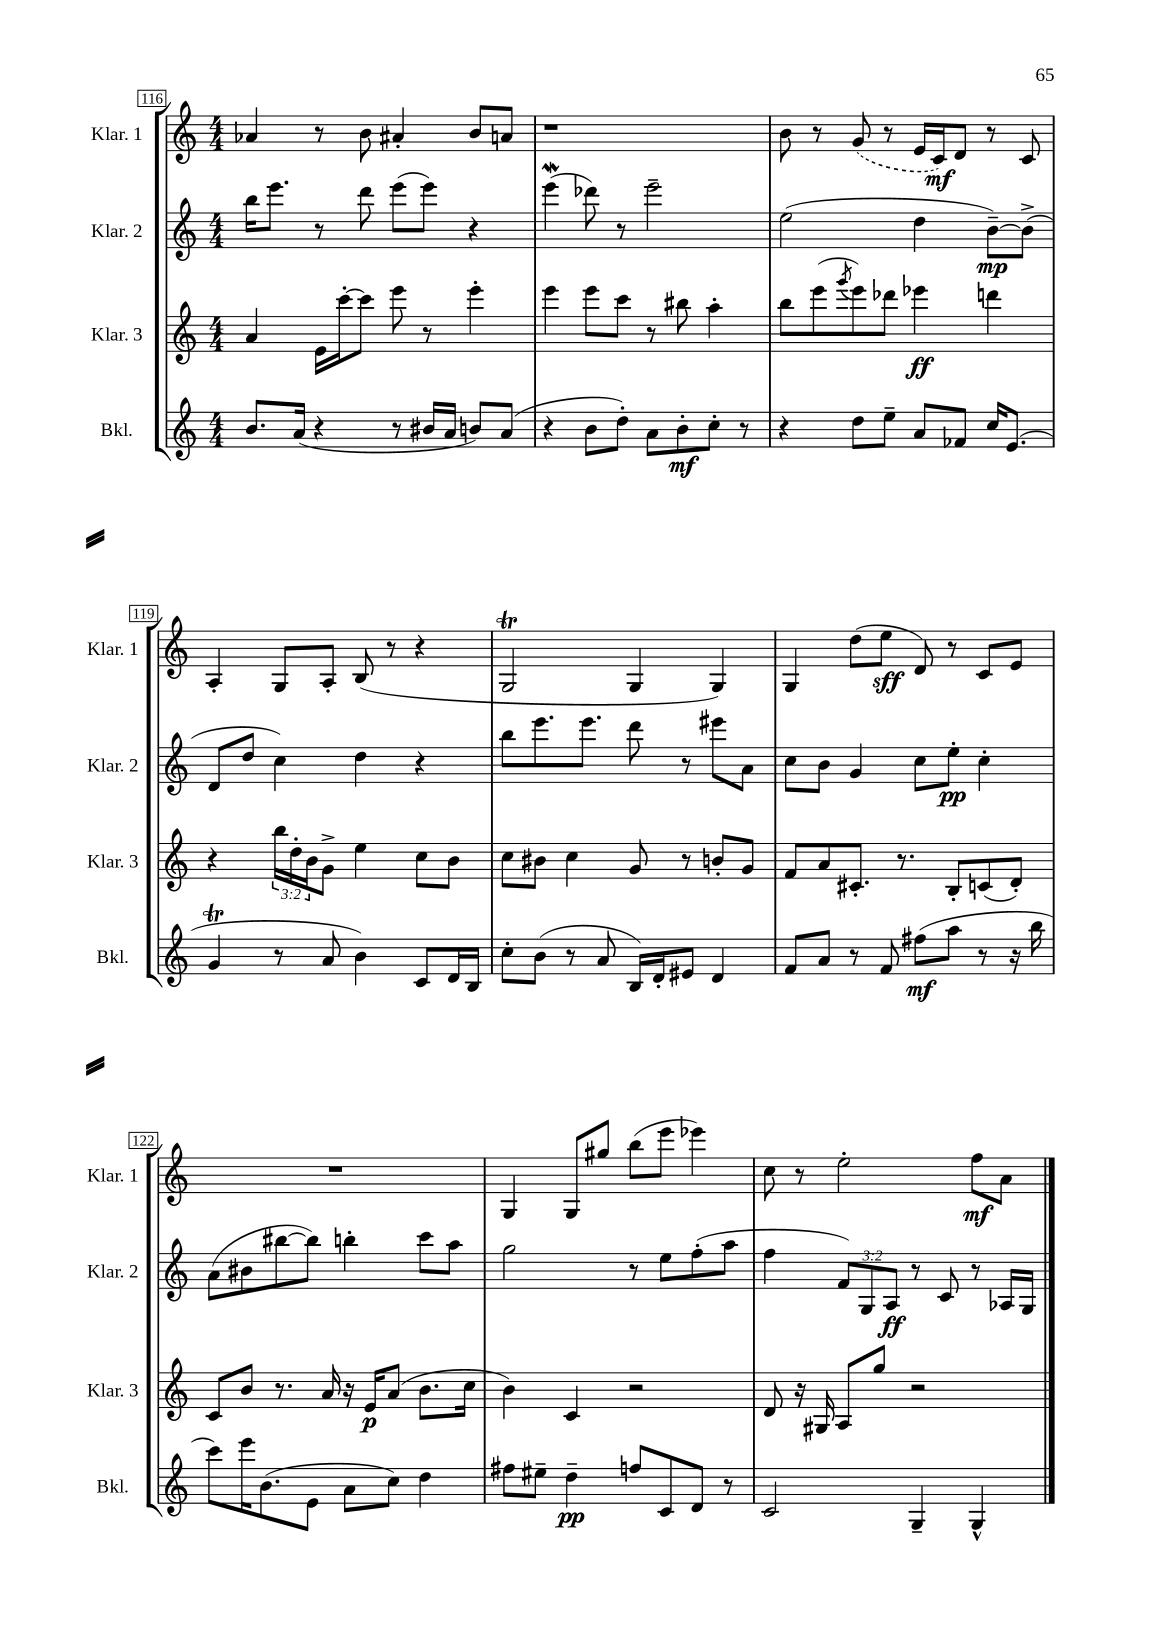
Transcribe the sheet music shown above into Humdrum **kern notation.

**kern	**dynam	**kern	**dynam	**kern	**dynam	**kern	**dynam
*part4	*part4	*part3	*part3	*part2	*part2	*part1	*part1
*staff4	*staff4	*staff3	*staff3	*staff2	*staff2	*staff1	*staff1
*I"Bkl.	*	*I"Klar. 3	*	*I"Klar. 2	*	*I"Klar. 1	*
*I'Bkl.	*	*I'Klar. 3	*	*I'Klar. 2	*	*I'Klar. 1	*
*clefG2	*	*clefG2	*	*clefG2	*	*clefG2	*
*k[]	*	*k[]	*	*k[]	*	*k[]	*
*M4/4	*	*M4/4	*	*M4/4	*	*M4/4	*
=116	=116	=116	=116	=116	=116	=116	=116
8.b/L	.	4a/	.	16bb\KL	.	4a-X/	.
.	.	.	.	8.eee\J	.	.	.
(16a/Jk	.	.	.	.	.	.	.
4r	.	16e\LL	.	8r	.	8r	.
.	.	[16ccc'\J	.	.	.	.	.
.	.	8ccc\J]	.	8ddd\	.	8b\	.
8r	.	8eee\	.	(8eee\L	.	4a#X'/	.
16b#X/LL	.	8r	.	8eee\J)	.	.	.
16a/JJ	.	.	.	.	.	.	.
8bn/L)	.	4eee'\	.	4r	.	8b/L	.
(8a/J	.	.	.	.	.	8an/J	.
=117	=117	=117	=117	=117	=117	=117	=117
4r	.	4eee\	.	(4eeeW\	.	1r	.
8b\L	.	8eee\L	.	8ddd-X\)	.	.	.
8dd'\J)	.	8ccc\J	.	8r	.	.	.
8a\L	.	8r	.	2eee~\	.	.	.
8b'\	mf	8bb#X\	.	.	.	.	.
8cc'\J	.	4aa'\	.	.	.	.	.
8r	.	.	.	.	.	.	.
=118	=118	=118	=118	=118	=118	=118	=118
4r	.	8bb\L	.	(2ee\	.	8b\	.
.	.	(8eee\	.	.	.	8r	.
.	.	8qggg/	.	.	.	.	.
8dd\L	.	8eee\)	.	.	.	(8g/	.
8ee~\J	.	8ddd-X\J	.	.	.	8r	.
8a/L	.	4eee-X\	ff	4dd\	.	16e/LL	.
.	.	.	.	.	.	16c/J)	mf
8f-X/J	.	.	.	.	.	8d/J	.
16cc/KL	.	4dddn\	.	[8b~\L)	mp	8r	.
(8.e/J	.	.	.	.	.	.	.
.	.	.	.	(8b^\J]	.	8c/	.
!!LO:LB:g=z
=119	=119	=119	=119	=119	=119	=119	=119
4gT/	.	4r	.	8d/L	.	4A'/	.
.	.	.	.	8dd/J	.	.	.
8r	.	24bb\LL	.	4cc\)	.	8G/L	.
.	.	24dd'\	.	.	.	.	.
.	.	24b\J	.	.	.	.	.
8a/	.	8g^\J	.	.	.	8A'/J	.
4b\)	.	4ee\	.	4dd\	.	(8B/	.
.	.	.	.	.	.	8r	.
8c/L	.	8cc\L	.	4r	.	4r	.
16d/L	.	8b\J	.	.	.	.	.
16B/JJ	.	.	.	.	.	.	.
=120	=120	=120	=120	=120	=120	=120	=120
8cc'\L	.	8cc\L	.	8bb\L	.	2GT/	.
(8b\J	.	8b#X\J	.	8.eee\	.	.	.
8r	.	4cc\	.	.	.	.	.
.	.	.	.	8.eee\J	.	.	.
8a/	.	.	.	.	.	.	.
16B/LL)	.	8g/	.	8ddd\	.	4G/	.
16d'/J	.	.	.	.	.	.	.
8e#X/J	.	8r	.	8r	.	.	.
4d/	.	8bn'/L	.	8eee#X\L	.	4G/)	.
.	.	8g/J	.	8a\J	.	.	.
=121	=121	=121	=121	=121	=121	=121	=121
8f/L	.	8f/L	.	8cc\L	.	4G/	.
8a/J	.	8a/	.	8b\J	.	.	.
8r	.	8.c#X'/J	.	4g/	.	(8dd\L	.
8f/	.	.	.	.	.	8ee\J	sff
.	.	8.r	.	.	.	.	.
(8ff#X\L	mf	.	.	8cc\L	.	8d/)	.
8aa\J	.	8B'/L	.	8ee'\J	pp	8r	.
8r	.	(8cn/	.	4cc'\	.	8c/L	.
16r	.	8d'/J)	.	.	.	8e/J	.
16bb\	.	.	.	.	.	.	.
!!LO:LB:g=z
=122	=122	=122	=122	=122	=122	=122	=122
8ccc\L)	.	8c/L	.	(8a\L	.	1r	.
16eee\K	.	8b/J	.	8b#X\	.	.	.
(8.b\	.	.	.	.	.	.	.
.	.	8.r	.	[8bb#X\	.	.	.
8e\J	.	.	.	8bb#\J])	.	.	.
.	.	16a/	.	.	.	.	.
8a\L	.	16r	.	4bbn'\	.	.	.
.	.	16e/KL	p	.	.	.	.
8cc\J)	.	(8a/J	.	.	.	.	.
4dd\	.	8.b\L	.	8ccc\L	.	.	.
.	.	.	.	8aa\J	.	.	.
.	.	16cc\Jk	.	.	.	.	.
=123	=123	=123	=123	=123	=123	=123	=123
8ff#X\L	.	4b\)	.	2gg\	.	4G/	.
8ee#X~\J	.	.	.	.	.	.	.
4dd~\	pp	4c/	.	.	.	8G/L	.
.	.	.	.	.	.	8gg#X/J	.
8ffn/L	.	2r	.	8r	.	(8bb\L	.
8c/	.	.	.	8ee\L	.	8eee\J	.
8d/J	.	.	.	(8ff'\	.	4eee-X\)	.
8r	.	.	.	8aa\J	.	.	.
=124	=124	=124	=124	=124	=124	=124	=124
2c/	.	8d/	.	4ff\	.	8cc\	.
.	.	16r	.	.	.	8r	.
.	.	16G#X/	.	.	.	.	.
.	.	8A/L	.	12f/L)	.	2ee'\	.
.	.	.	.	12G/	.	.	.
.	.	8gg/J	.	.	.	.	.
.	.	.	.	12A/J	ff	.	.
4G~/	.	2r	.	8r	.	.	.
.	.	.	.	8c/	.	.	.
4G^^/	.	.	.	8r	.	8ff\L	mf
.	.	.	.	16A-X/LL	.	8a\J	.
.	.	.	.	16G/JJ	.	.	.
==	==	==	==	==	==	==	==
*-	*-	*-	*-	*-	*-	*-	*-
